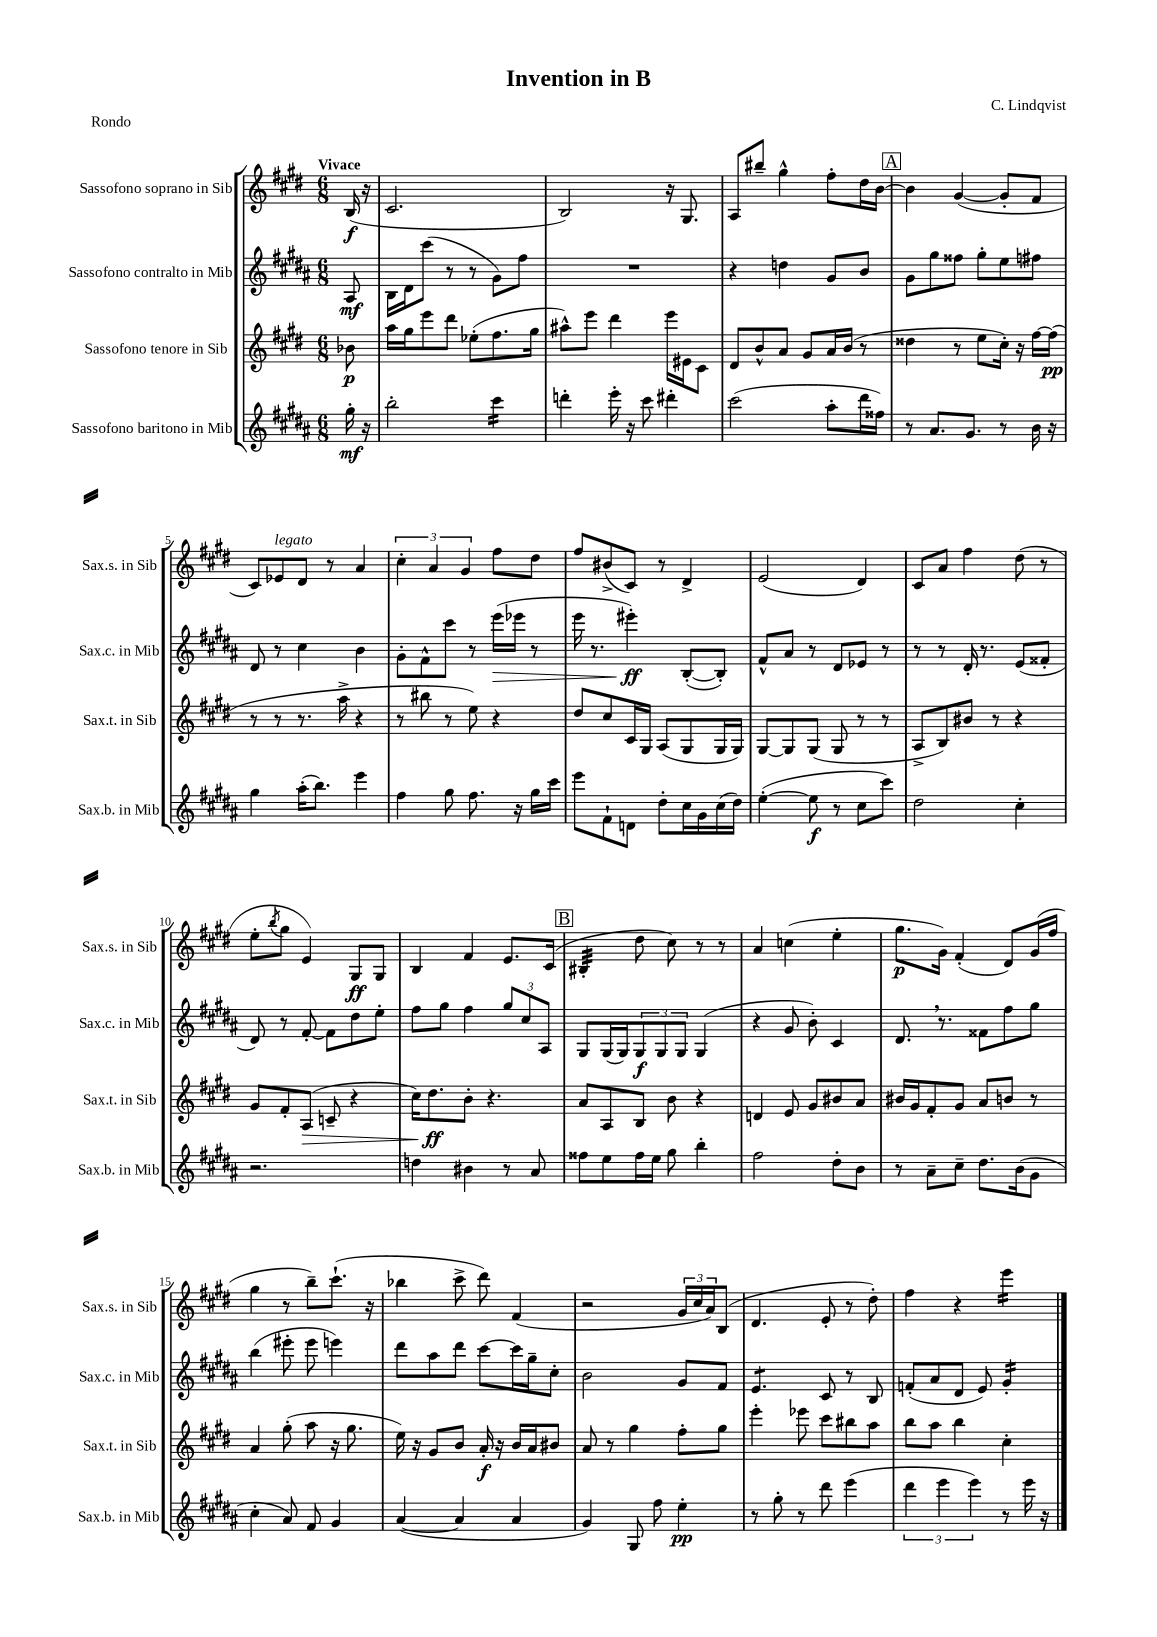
\header { title = "Invention in B" composer = "C. Lindqvist" piece = "Rondo" }
<<
\new StaffGroup <<
\new Staff = "s0" \with { instrumentName = "Sassofono soprano in Sib" shortInstrumentName = "Sax.s. in Sib" } {
    \clef treble \key e \major \numericTimeSignature \time 6/8 \partial 8 \tempo "Vivace"
    b16\f( r16 |
    cis'2. |
    b2) r16 gis8. |
    a8 bis''8-- gis''4-^ fis''8-. dis''16 b'16~ |
    \mark \markup { \box "A" } b'4 gis'4~( gis'8-. fis'8 |
    cis'8) ees'8^\markup { \italic "legato" } dis'8 r8 a'4 |
    \tuplet 3/2 { cis''4-. a'4 gis'4 } fis''8 dis''8 |
    fis''8 bis'8->( cis'8) r8 dis'4-> |
    e'2( dis'4) |
    cis'8 a'8 fis''4 dis''8( r8 |
    e''8-. \acciaccatura { b''8 } gis''8 e'4) gis8\ff gis8 |
    b4 fis'4 e'8. cis'16( |
    \mark \markup { \box "B" } bis4:32-. dis''8 cis''8) r8 r8 |
    a'4 c''4( e''4-. |
    gis''8.\p gis'16) fis'4-.( dis'8) gis'16( fis''16 |
    gis''4 r8 b''8--) cis'''8.-!( r16 |
    bes''4 cis'''8-> dis'''8) fis'4( |
    r2 \tuplet 3/2 { gis'16 cis''16 a'16) } b8( |
    dis'4. e'8-. r8 dis''8-.) |
    fis''4 r4 e'''4:16 \bar "|." |
}
\new Staff = "s1" \with { instrumentName = "Sassofono contralto in Mib" shortInstrumentName = "Sax.c. in Mib" } {
    \clef treble \key b \major \numericTimeSignature \time 6/8 \partial 8
    ais8\mf |
    b16 dis'16 cis'''8( r8 r8 gis'8) fis''8 |
    R2. |
    r4 d''4 gis'8 b'8 |
    \mark \markup { \box "A" } gis'8 gis''8 fisis''8 gis''8-. e''8 fis''8 |
    dis'8 r8 cis''4 b'4 |
    gis'8-. fis'8-^ cis'''8 r8 e'''16\>( ees'''16 r8 |
    e'''16 r8. eis'''4-.\ff\!) b8~-.( b8-.) |
    fis'8-^ ais'8 r8 dis'8 ees'8 r8 |
    r8 r8 dis'16-. r8. e'8( fisis'8-. |
    dis'8) r8 fis'8~-. fis'8 dis''8 e''8-. |
    fis''8 gis''8 fis''4 \tuplet 3/2 { gis''8 cis''8 ais8 } |
    \mark \markup { \box "B" } gis8 gis16( gis16) \tuplet 3/2 { gis8\f gis8 gis8 } gis4( |
    r4 gis'8 b'8-.) cis'4 |
    dis'8. \breathe r8. fisis'8 fis''8 gis''8 |
    b''4( eis'''8-. eis'''8 e'''4) |
    dis'''8 ais''8 dis'''8 cis'''8~ cis'''16 gis''16-- cis''8-. |
    b'2 gis'8 fis'8 |
    e'4.:8 cis'8 r8 b8 |
    f'8-.( ais'8 dis'8 e'8) gis'4:16-. \bar "|." |
}
\new Staff = "s2" \with { instrumentName = "Sassofono tenore in Sib" shortInstrumentName = "Sax.t. in Sib" } {
    \clef treble \key e \major \numericTimeSignature \time 6/8 \partial 8
    bes'8\p |
    a''16 gis''16 e'''8 dis'''8 ees''8-.( fis''8. gis''16 |
    ais''8-^) e'''8 dis'''4 e'''16 eis'16 cis'8 |
    dis'8 b'8-^ a'8 gis'8 a'16 b'16( r8 |
    \mark \markup { \box "A" } disis''4 r8 e''8 cis''16-.) r16 fis''16~ fis''16\pp( |
    r8 r8 r8. a''16-> r4 |
    r8 bis''8 r8 e''8) r4 |
    dis''8 cis''8 cis'16 gis16 a8( gis8 gis16 gis16) |
    gis8~ gis8 gis8( gis8 r8 r8 |
    a8-> b8) bis'8 r8 r4 |
    gis'8 fis'8-. a8\>( c'8-- r4 |
    cis''16) dis''8.\ff\! b'8-. r4. |
    \mark \markup { \box "B" } a'8 a8 b8 b'8 r4 |
    d'4 e'8 gis'8 bis'8 a'8 |
    bis'16 gis'16 fis'8-. gis'8 a'8 b'8 r8 |
    a'4 gis''8-.( a''8 r16 gis''8. |
    e''16) r16 gis'8 b'8 a'16-.\f r16 b'16 a'16 bis'8 |
    a'8 r8 gis''4 fis''8-. gis''8 |
    e'''4-. ees'''8 cis'''8 bis''8 a''8 |
    b''8 a''8 b''4 cis''4-. \bar "|." |
}
\new Staff = "s3" \with { instrumentName = "Sassofono baritono in Mib" shortInstrumentName = "Sax.b. in Mib" } {
    \clef treble \key b \major \numericTimeSignature \time 6/8 \partial 8
    gis''16-.\mf r16 |
    b''2-. cis'''4:16 |
    d'''4-. e'''16-. r16 cis'''8 dis'''4-. |
    cis'''2( ais''8-. dis'''16 fisis''16) |
    \mark \markup { \box "A" } r8 ais'8. gis'8. r8 b'16 r16 |
    gis''4 ais''16-.( b''8.) e'''4 |
    fis''4 gis''8 fis''8. r16 gis''16 cis'''16 |
    e'''8 fis'8-! d'8 dis''8-. cis''16 gis'16 cis''16( dis''16) |
    e''4~-.( e''8\f r8 cis''8 cis'''8) |
    dis''2 cis''4-. |
    r2. |
    d''4 bis'4 r8 ais'8 |
    \mark \markup { \box "B" } fisis''8 e''8 fisis''16 e''16 gis''8 b''4-. |
    fis''2 dis''8-. b'8 |
    r8 ais'8-- cis''8-- dis''8. b'16( gis'8 |
    cis''4-. ais'8) fis'8 gis'4 |
    ais'4~( ais'4 ais'4 |
    gis'4) gis8 fis''8 e''4-.\pp |
    r8 gis''8-. r8 dis'''8 e'''4( |
    \tuplet 3/2 { dis'''4 e'''4 e'''4) } r8 e'''16 r16 \bar "|." |
}
>>
>>
